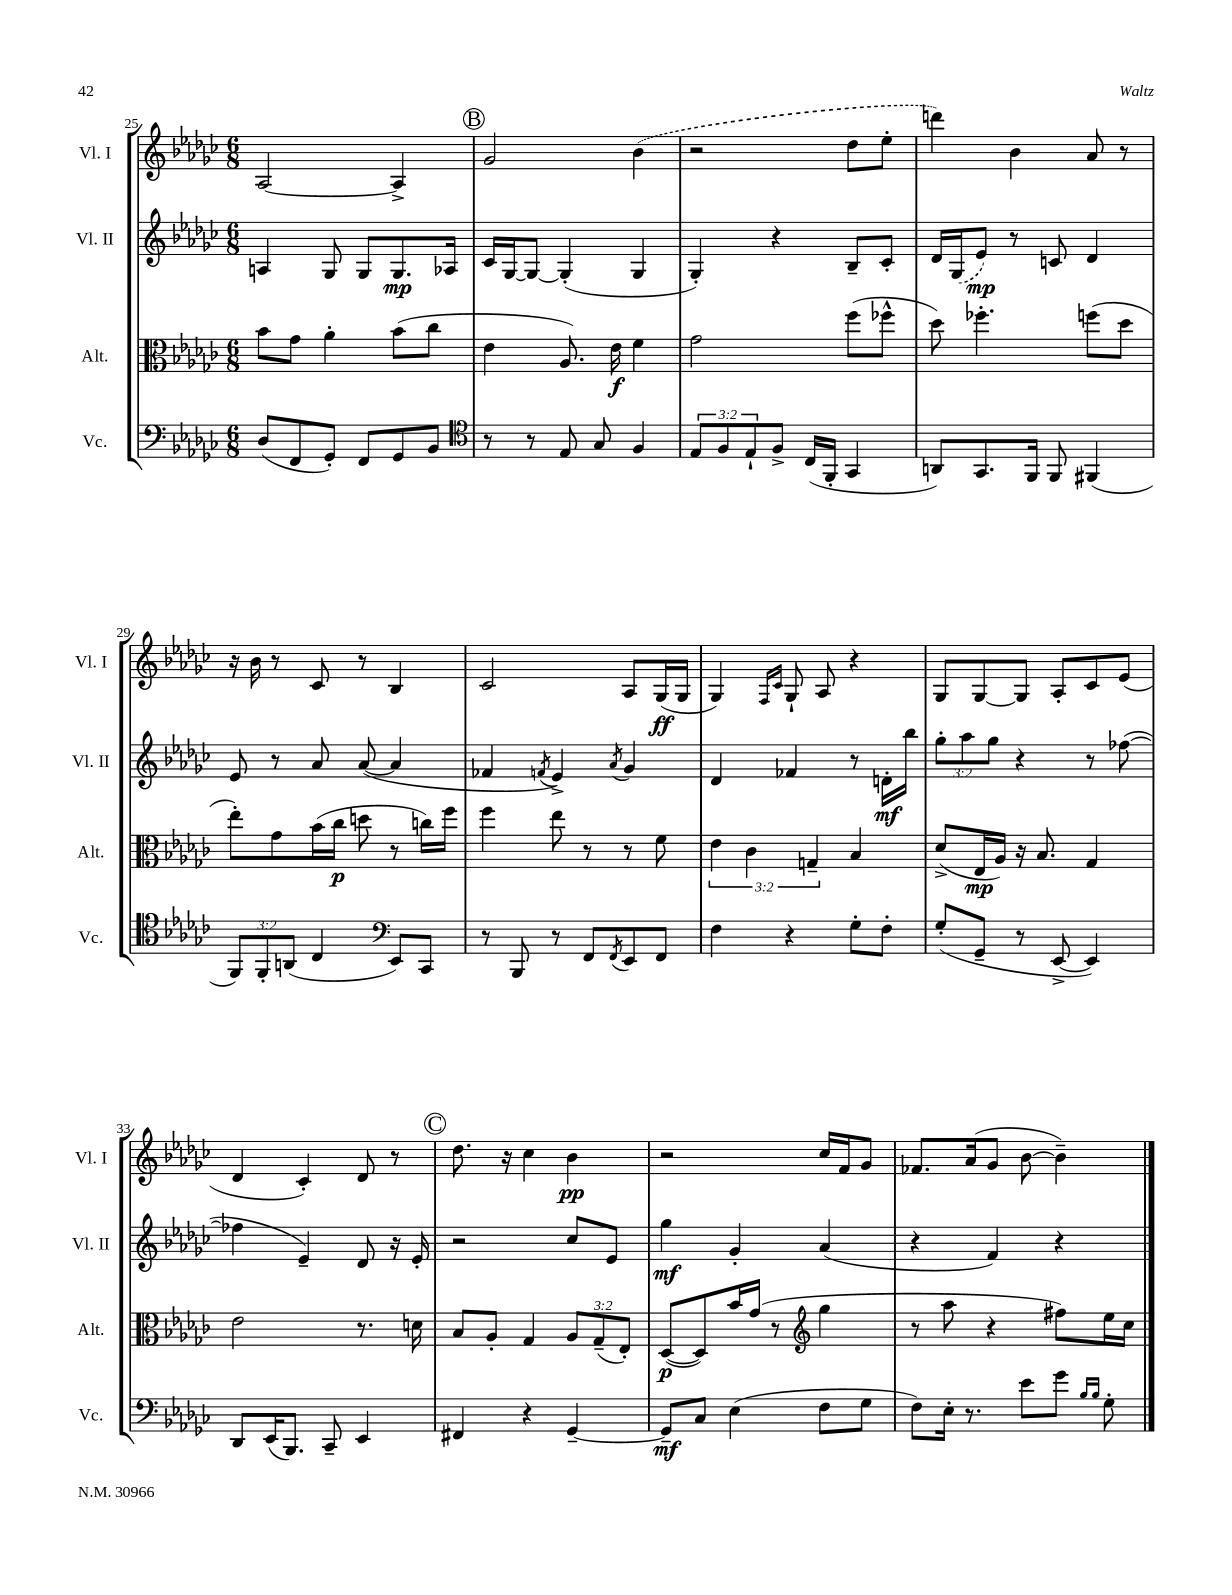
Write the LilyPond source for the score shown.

<<
\new StaffGroup <<
\new Staff = "s0" \with { instrumentName = "Vl. I" shortInstrumentName = "Vl. I" } {
    \clef treble \key ges \major \numericTimeSignature \time 6/8
    aes2~ aes4-> |
    \mark \markup { \circle "B" } ges'2 \once \slurDashed bes'4( |
    r2 des''8 ees''8-. |
    d'''4) bes'4 aes'8 r8 |
    r16 bes'16 r8 ces'8 r8 bes4 |
    ces'2 aes8 ges16\ff( ges16 |
    ges4) \grace { f16 ces'16 } ges8-! aes8 r4 |
    ges8 ges8~ ges8 aes8-. ces'8 ees'8( |
    des'4 ces'4-.) des'8 r8 |
    \mark \markup { \circle "C" } des''8. r16 ces''4 bes'4\pp |
    r2 ces''16 f'16 ges'8 |
    fes'8. aes'16( ges'8 bes'8~ bes'4--) \bar "|." |
}
\new Staff = "s1" \with { instrumentName = "Vl. II" shortInstrumentName = "Vl. II" } {
    \clef treble \key ges \major \numericTimeSignature \time 6/8 \override Staff.TupletNumber.text = #tuplet-number::calc-fraction-text
    a4 ges8 ges8 ges8.\mp aes16 |
    \mark \markup { \circle "B" } ces'16 ges16~ ges8~ ges4-.( ges4 |
    ges4-.) r4 bes8-- ces'8-. |
    des'16 \once \slurDashed ges16( ees'8\mp) r8 c'8 des'4 |
    ees'8 r8 aes'8 aes'8~( aes'4 |
    fes'4 \acciaccatura { f'8 } ees'4->) \acciaccatura { aes'8 } ges'4 |
    des'4 fes'4 r8 d'16-.\mf bes''16 |
    \tuplet 3/2 { ges''8-. aes''8 ges''8 } r4 r8 fes''8~( |
    fes''4 ees'4--) des'8 r16 ees'16-. |
    \mark \markup { \circle "C" } r2 ces''8 ees'8 |
    ges''4\mf ges'4-. aes'4( |
    r4 f'4) r4 \bar "|." |
}
\new Staff = "s2" \with { instrumentName = "Alt." shortInstrumentName = "Alt." } {
    \clef alto \key ges \major \numericTimeSignature \time 6/8 \override Staff.TupletNumber.text = #tuplet-number::calc-fraction-text
    bes'8 ges'8 aes'4-. bes'8( ces''8 |
    \mark \markup { \circle "B" } ees'4 aes8.) ees'16\f f'4 |
    ges'2 f''8( fes''8-^ |
    des''8) fes''4.-. f''8( des''8 |
    ees''8-.) ges'8 bes'16( ces''16\p d''8 r8 c''16) f''16 |
    f''4 ees''8 r8 r8 f'8 |
    \tuplet 3/2 { ees'4 ces'4 g4-- } bes4 |
    des'8->( ees16\mp aes16) r16 bes8. ges4 |
    ees'2 r8. d'16 |
    \mark \markup { \circle "C" } bes8 aes8-. ges4 \tuplet 3/2 { aes8 ges8--( ees8-.) } |
    des8~\p( des8) bes'16 ges'16( r8 \clef treble ges''4 |
    r8 aes''8 r4 fis''8) ees''16 ces''16 \bar "|." |
}
\new Staff = "s3" \with { instrumentName = "Vc." shortInstrumentName = "Vc." } {
    \clef bass \key ges \major \numericTimeSignature \time 6/8 \override Staff.TupletNumber.text = #tuplet-number::calc-fraction-text
    des8( f,8 ges,8-.) f,8 ges,8 bes,8 |
    \mark \markup { \circle "B" } \clef tenor r8 r8 ees8 ges8 f4 |
    \tuplet 3/2 { ees8 f8 ees8-! } f8-> ces16( f,16-. ges,4 |
    a,8) ges,8. f,16 f,8 fis,4( |
    \tuplet 3/2 { f,8) f,8-. a,8( } ces4 \clef bass ees,8) ces,8 |
    r8 bes,,8 r8 f,8 \acciaccatura { f,8 } ees,8 f,8 |
    f4 r4 ges8-. f8-. |
    ges8-.( ges,8-- r8 ees,8~-> ees,4) |
    des,8 ees,16( bes,,8.) ces,8-- ees,4 |
    \mark \markup { \circle "C" } fis,4 r4 ges,4~-- |
    ges,8--\mf ces8 ees4( f8 ges8 |
    f8) ees16-. r8. ees'8 ges'8 \grace { bes16 bes16 } ges8-. \bar "|." |
}
>>
>>
\layout { \context { \Score currentBarNumber = #25 } }
